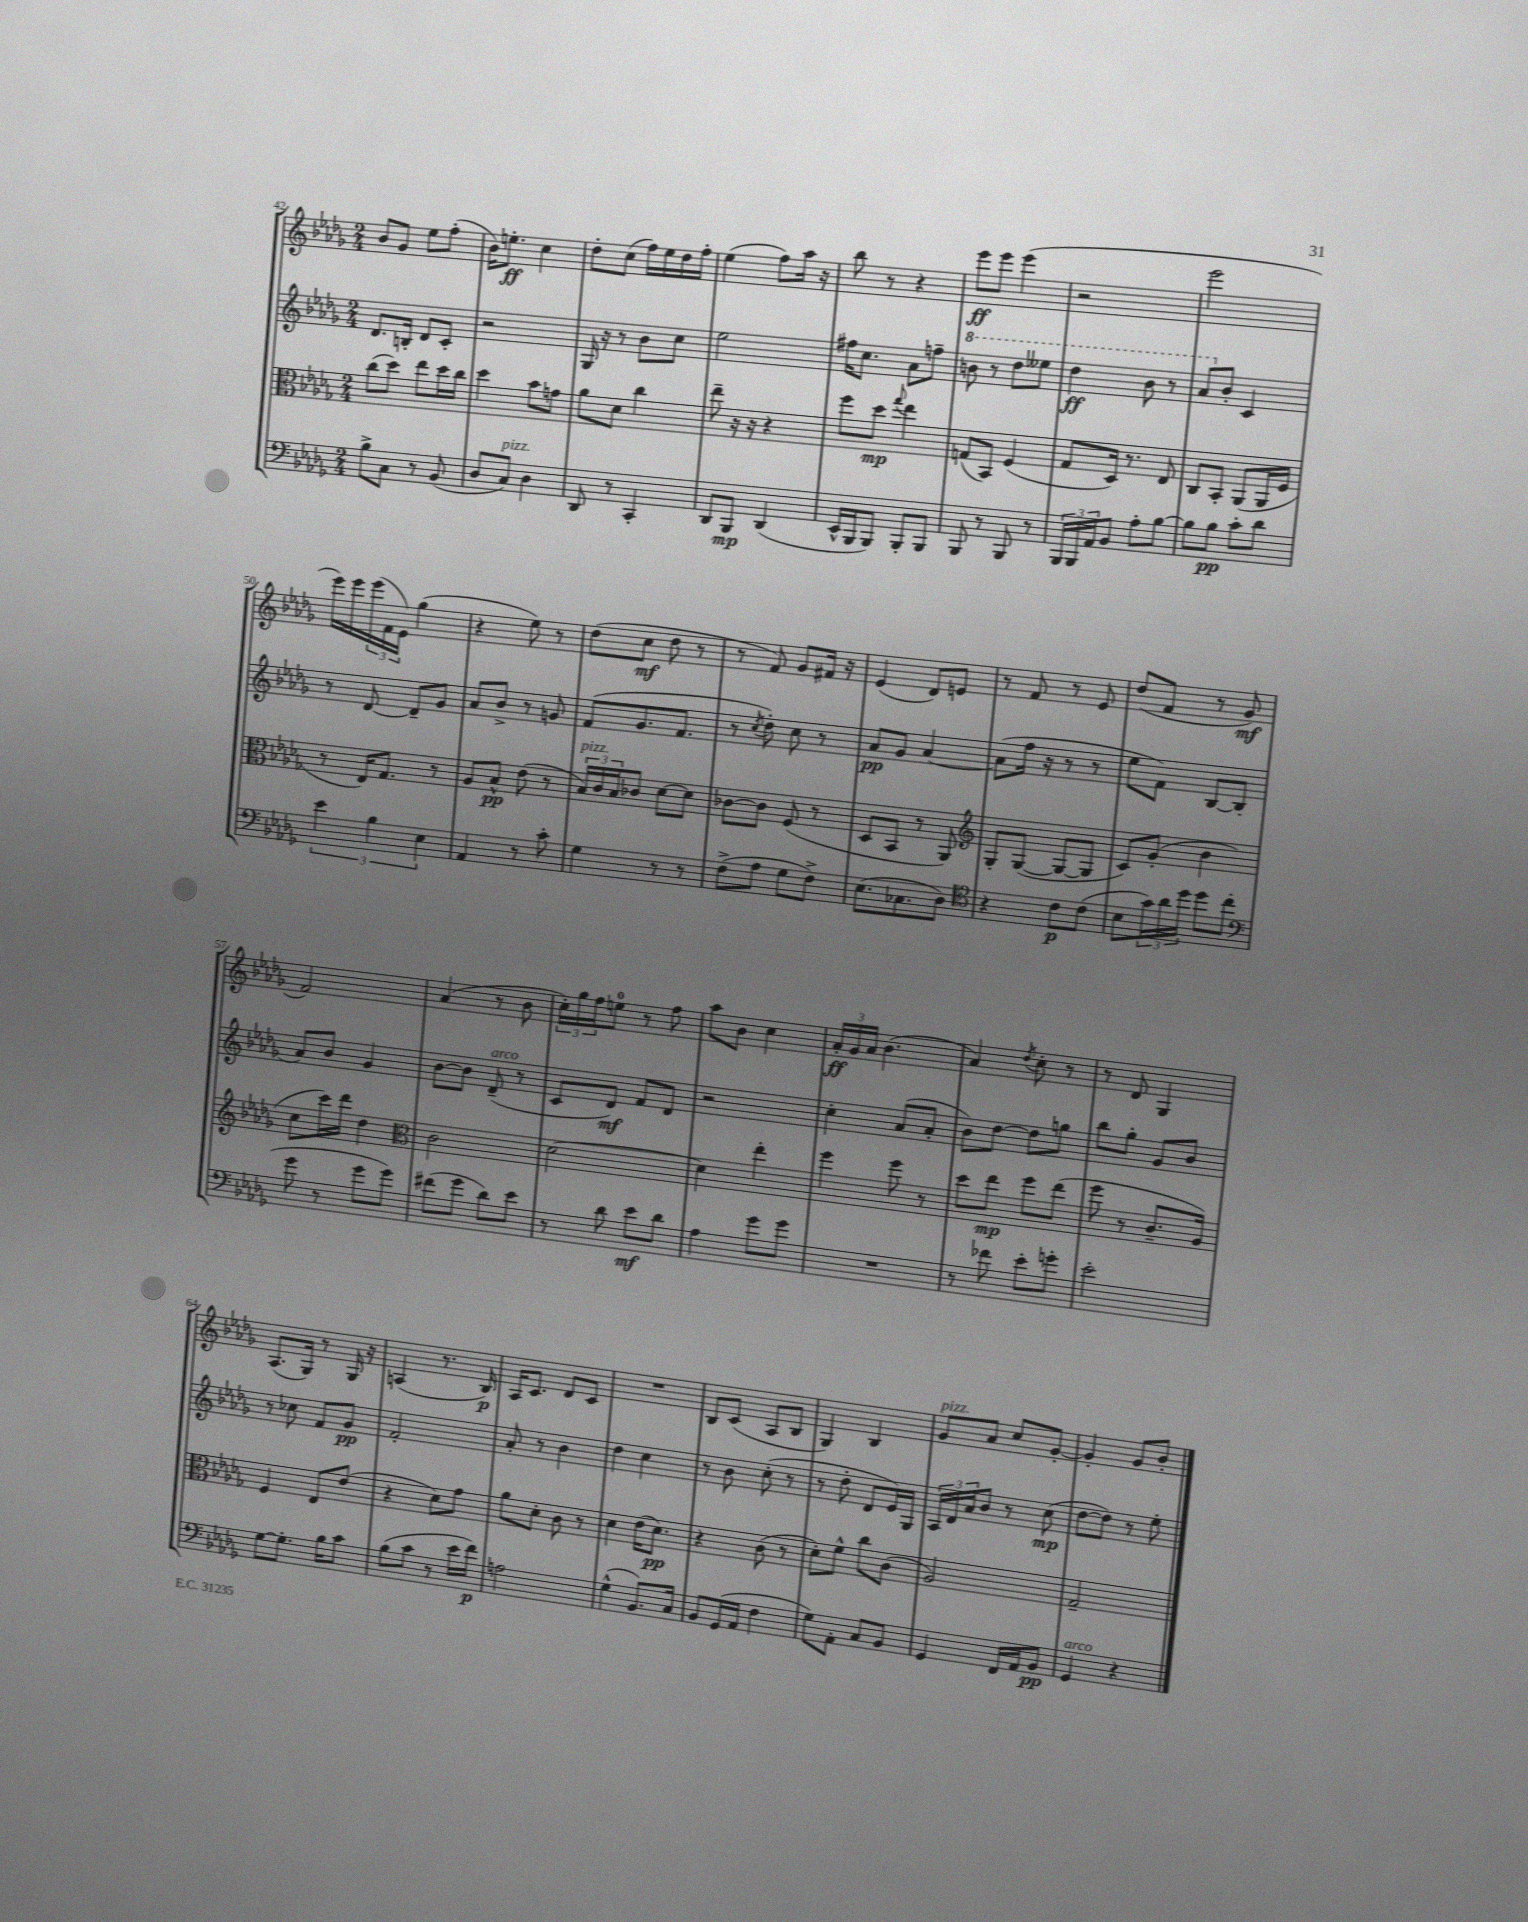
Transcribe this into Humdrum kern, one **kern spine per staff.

**kern	**dynam	**kern	**dynam	**kern	**dynam	**kern	**dynam
*part4	*part4	*part3	*part3	*part2	*part2	*part1	*part1
*staff4	*staff4	*staff3	*staff3	*staff2	*staff2	*staff1	*staff1
*clefF4	*	*clefC3	*	*clefG2	*	*clefG2	*
*k[b-e-a-d-g-]	*	*k[b-e-a-d-g-]	*	*k[b-e-a-d-g-]	*	*k[b-e-a-d-g-]	*
*M2/4	*	*M2/4	*	*M2/4	*	*M2/4	*
=42	=42	=42	=42	=42	=42	=42	=42
8B-^\L	.	(8cc\L	.	8.d-/L	.	8b-/L	.
8C\J	.	8dd-\J)	.	.	.	8g-/J	.
.	.	.	.	16Bn'/Jk	.	.	.
8r	.	8ee-\L	.	8d-/L	.	8ee-\L	.
(8BB-/	.	16dd-\L	.	8c'/J	.	(8ff'\J	.
.	.	16cc\JJ	.	.	.	.	.
=43	=43	=43	=43	=43	=43	=43	=43
8D-/L	.	4dd-\	.	2r	.	16b-\KL)	.
.	.	.	.	.	.	8.een'\J	ff
!LO:TX:a:i:t=pizz.	!	!	!	!	!	!	!
8C/J)	.	.	.	.	.	.	.
4D-\	.	8b-\L	.	.	.	4cc\	.
.	.	8gn\J	.	.	.	.	.
=44	=44	=44	=44	=44	=44	=44	=44
8DD-/	.	8a-\L	.	16G-/	.	8dd-'\L	.
.	.	.	.	16r	.	.	.
8r	.	8d-\J	.	8r	.	(8cc\J	.
4CC'/	.	4cc\	.	8b-\L	.	16ff\LL)	.
.	.	.	.	.	.	16ee-\	.
.	.	.	.	8cc\J	.	16dd-\	.
.	.	.	.	.	.	16ff'\JJ	.
=45	=45	=45	=45	=45	=45	=45	=45
8DD-/L	.	8ee-~\	.	2ee-\	.	(4ee-\	.
8BBB-/J	mp	16r	.	.	.	.	.
.	.	16r	.	.	.	.	.
(4DD-/	.	4r	.	.	.	8ff\L)	.
.	.	.	.	.	.	16aa-\Jk	.
.	.	.	.	.	.	16r	.
=46	=46	=46	=46	=46	=46	=46	=46
16EE-^^/LL	.	8ff\L	.	16ff#X\KL	.	8bb-\	.
16BBB-/J	.	.	.	8.cc\J	.	.	.
8BBB-/J)	.	8dd-\J	mp	.	.	8r	.
.	.	8qqgg-/	.	.	.	.	.
8BBB-'/L	.	4ee-\	.	8a-\L	.	4r	.
8BBB-/J	.	.	.	8ffn~\J	.	.	.
=47	=47	=47	=47	=47	=47	=47	=47
*	*	*	*	*8va	*	*	*
8BBB-/	.	(8Gn/L	.	8bbn\	.	8eee-\L	ff
8r	.	8BB-/J)	.	8r	.	8eee-\J	.
8BBB-/	.	(4F/	.	8ddd-\L	.	(4eee-\	.
8r	.	.	.	8eee--X\J	.	.	.
=48	=48	=48	=48	=48	=48	=48	=48
24BBB-/LL	.	8G-/L	.	4ddd-\	ff	2r	.
24BBB-/	.	.	.	.	.	.	.
24AA-/J	.	.	.	.	.	.	.
8BB-/J	.	16D-/Jk)	.	.	.	.	.
.	.	8.r	.	.	.	.	.
8A-'\L	.	.	.	8bb-\	.	.	.
[8B-\J	.	8E-/	.	8r	.	.	.
=49	=49	=49	=49	=49	=49	=49	=49
8B-\L]	.	8C/L	.	8aa-/L	.	2eee-\	.
*	*	*	*	*X8va	*	*	*
8B-\J	pp	8BB-'/J	.	8b-'/J	.	.	.
8c'\L	.	(8AA-/L	.	4c/	.	.	.
8d-\J	.	16AA-/L	.	.	.	.	.
.	.	16F/JJ	.	.	.	.	.
!!LO:LB:g=z
=50	=50	=50	=50	=50	=50	=50	=50
6e-\	.	8r	.	8r	.	16eee-\LL)	.
.	.	.	.	.	.	16eee-\	.
.	.	16E-/KL)	.	[8d-/	.	(24eee-\	.
6B-\	.	.	.	.	.	24f\	.
.	.	8.G-/J	.	.	.	.	.
.	.	.	.	.	.	24e-\JJ)	.
.	.	.	.	8d-~/L]	.	(4gg-\	.
6E-\	.	.	.	.	.	.	.
.	.	8r	.	8g-/J	.	.	.
=51	=51	=51	=51	=51	=51	=51	=51
4AA-/	.	8A-/L	.	8a-/L	.	4r	.
.	.	8B-^^/J	pp	8b-^/J	.	.	.
8r	.	(8e-\	.	8r	.	8ee-\)	.
8c'\	.	8r	.	8gn/	.	8r	.
=52	=52	=52	=52	=52	=52	=52	=52
!	!	!LO:TX:a:i:t=pizz.	!	!	!	!	!
4G-\	.	24B-/LL)	.	(8f/L	.	(8dd-\L	.
.	.	24c/	.	.	.	.	.
.	.	24B-/J	.	.	.	.	.
.	.	8c-X/J	.	8.g-/	.	8cc\J	mf
8r	.	[8d-\L	.	.	.	8dd-\	.
.	.	.	.	8.f/J	.	.	.
8r	.	8d-\J]	.	.	.	8r	.
=53	=53	=53	=53	=53	=53	=53	=53
(8F^\L	.	[8c-X\L	.	8r	.	8r	.
.	.	.	.	8qcc/	.	.	.
8A-\J	.	8c-\J]	.	8dd-'\)	.	8f/)	.
8G-\L	.	(8F/	.	8cc\	.	8g-/L	.
8F^\J)	.	8r	.	8r	.	16f#X/Jk	.
.	.	.	.	.	.	16r	.
=54	=54	=54	=54	=54	=54	=54	=54
(8.E-\L	.	8D-/L	.	8a-/L	pp	(4e-/	.
.	.	8BB-/J	.	8g-/J	.	.	.
8.C-X\	.	.	.	.	.	.	.
.	.	8r	.	[4a-/	.	8d-/L)	.
8D-\J)	.	8AA-/)	.	.	.	8en/J	.
=55	=55	=55	=55	=55	=55	=55	=55
*clefC4	*	*clefG2	*	*	*	*	*
4r	.	8G-'/L	.	(8a-\L]	.	8r	.
.	.	([8G-/J	.	16ff\Jk	.	8f/	.
.	.	.	.	16r	.	.	.
8c\L	p	8G-/L_	.	8r	.	8r	.
(8c\J	.	8G-/J]	.	8r	.	8e-/	.
=56	=56	=56	=56	=56	=56	=56	=56
8B-\L	.	8c/L)	.	8ee-\L	.	(8dd-/L	.
24g-\L)	.	(8g-'/J	.	8f\J)	.	8f/J	.
24a-\	.	.	.	.	.	.	.
24dd-\JJ	.	.	.	.	.	.	.
8dd-\L	.	4b-\	.	[8B-/L	.	8r	.
(8cc\J	.	.	.	(8B-/J]	.	8g-/	mf
!!LO:LB:g=z
=57	=57	=57	=57	=57	=57	=57	=57
*clefF4	*	*	*	*	*	*	*
8g-\	.	8cc\L	.	8a-/L)	.	2f/)	.
8r	.	16ccc\L)	.	8b-/J	.	.	.
.	.	16ddd-\JJ	.	.	.	.	.
8g-\L	.	4dd-\	.	4g-/	.	.	.
8g-\J)	.	.	.	.	.	.	.
=58	=58	=58	=58	=58	=58	=58	=58
*	*	*clefC3	*	*	*	*	*
(8f#X\L	.	2c\	.	[8b-\L	.	(4a-/	.
8g-\J	.	.	.	8b-\J]	.	.	.
!	!	!	!	!LO:TX:a:i:t=arco	!	!	!
8d-\L)	.	.	.	(8d-~/	.	8r	.
8e-\J	.	.	.	8r	.	8b-\	.
=59	=59	=59	=59	=59	=59	=59	=59
8r	.	[2d-\	.	8c/L	.	24cc'\LL)	.
.	.	.	.	.	.	24gg-\	.
.	.	.	.	.	.	24ff\J	.
8d-\	.	.	.	8d-/J)	mf	8een\J	.
8e-\L	mf	.	.	8f/L	.	8r	.
8d-\J	.	.	.	8d-/J	.	8ff\	.
=60	=60	=60	=60	=60	=60	=60	=60
4A-\	.	4d-\]	.	2r	.	8aa-\L	.
.	.	.	.	.	.	8b-\J	.
8g-\L	.	4ee-'\	.	.	.	4cc\	.
8g-\J	.	.	.	.	.	.	.
=61	=61	=61	=61	=61	=61	=61	=61
2r	.	4ff\	.	4cc'\	.	24a-'/LL	ff
.	.	.	.	.	.	24g-/	.
.	.	.	.	.	.	24a-/JJ	.
.	.	.	.	.	.	(4.b-\	.
.	.	8ff\	.	(8a-/L	.	.	.
.	.	8r	.	8a-'/J	.	.	.
=62	=62	=62	=62	=62	=62	=62	=62
8r	.	8dd-\L	.	8b-\L)	.	4a-/)	.
8f-X\	.	8ee-\J	mp	[8dd-\J	.	.	.
.	.	.	.	.	.	8qdd-/	.
8e-'\L	.	8ff\L	.	8dd-\L]	.	8cc'\	.
8gn'\J	.	(8ee-\J	.	8ggn\J	.	8r	.
=63	=63	=63	=63	=63	=63	=63	=63
2e-'\	.	8ff\	.	8bb-\L	.	8r	.
.	.	8r	.	8gg-'\J	.	8d-/	.
.	.	8.c~/L	.	8g-/L	.	4G-/	.
.	.	.	.	8b-/J	.	.	.
.	.	16A-/Jk)	.	.	.	.	.
!!LO:LB:g=z
=64	=64	=64	=64	=64	=64	=64	=64
[8G-\L	.	4F/	.	8r	.	(8.A-/L	.
8.G-'\J]	.	.	.	8cc-X\	.	.	.
.	.	.	.	.	.	16G-/Jk)	.
.	.	8E-/L	.	8f/L	.	8r	.
16B-\KL	.	.	.	.	.	.	.
8c\J	.	(8e-/J	.	8g-/J	pp	16G-/	.
.	.	.	.	.	.	16r	.
=65	=65	=65	=65	=65	=65	=65	=65
(8B-\L	.	4r	.	2f'/	.	(4An/	.
8c\J	.	.	.	.	.	.	.
8r	.	8d-\L)	.	.	.	8.r	.
16e-\LL	.	8g-\J	.	.	.	.	.
16f\JJ)	p	.	.	.	.	16B-/)	p
=66	=66	=66	=66	=66	=66	=66	=66
2An\	.	8a-\L	.	8a-'/	.	16A-/KL	.
.	.	.	.	.	.	8.c/J	.
.	.	8d-'\J	.	8r	.	.	.
.	.	8c\	.	4b-\	.	8d-/L	.
.	.	8r	.	.	.	8c/J	.
=67	=67	=67	=67	=67	=67	=67	=67
(4G-^^\	.	4d-\	.	4dd-\	.	2r	.
8.BB-/L)	.	(16e-\KL	.	4cc\	.	.	.
.	.	8.d-\J)	pp	.	.	.	.
16C/Jk	.	.	.	.	.	.	.
=68	=68	=68	=68	=68	=68	=68	=68
8BB-/L	.	4r	.	8r	.	8B-/L	.
(16GG-/L	.	.	.	8b-\	.	(8c/J	.
16AA-/JJ	.	.	.	.	.	.	.
4F\	.	(8c\	.	(8cc'\	.	8A-/L	.
.	.	8r	.	8r	.	8B-/J	.
=69	=69	=69	=69	=69	=69	=69	=69
8G-\L)	.	8d-'\L)	.	8r	.	4G-/)	.
8AA-'\J	.	8f^^\J	.	8dd-'\	.	.	.
8C/L	.	8cc\L	.	8d-/L	.	4B-/	.
8BB-/J	.	(8c\J	.	16e-/L)	.	.	.
.	.	.	.	16G-/JJ	.	.	.
=70	=70	=70	=70	=70	=70	=70	=70
!	!	!	!	!	!	!LO:TX:a:i:t=pizz.	!
4GG-/	.	2A-/)	.	24A-/LL	.	8g-/L	.
.	.	.	.	24d-/	.	.	.
.	.	.	.	24a-/J	.	.	.
.	.	.	.	8b-/J	.	8a-/J	.
16FF/LL	.	.	.	8r	.	8cc/L	.
16AA-/J	.	.	.	.	.	.	.
8BB-/J	pp	.	.	(8cc\	mp	[8g-'/J	.
=71	=71	=71	=71	=71	=71	=71	=71
!LO:TX:a:i:t=arco	!	!	!	!	!	!	!
4GG-/	.	2G-~/	.	[8dd-\L	.	4g-'/]	.
.	.	.	.	8dd-\J])	.	.	.
4r	.	.	.	8r	.	8g-/L	.
.	.	.	.	8ee-'\	.	8b-'/J	.
==	==	==	==	==	==	==	==
*-	*-	*-	*-	*-	*-	*-	*-
